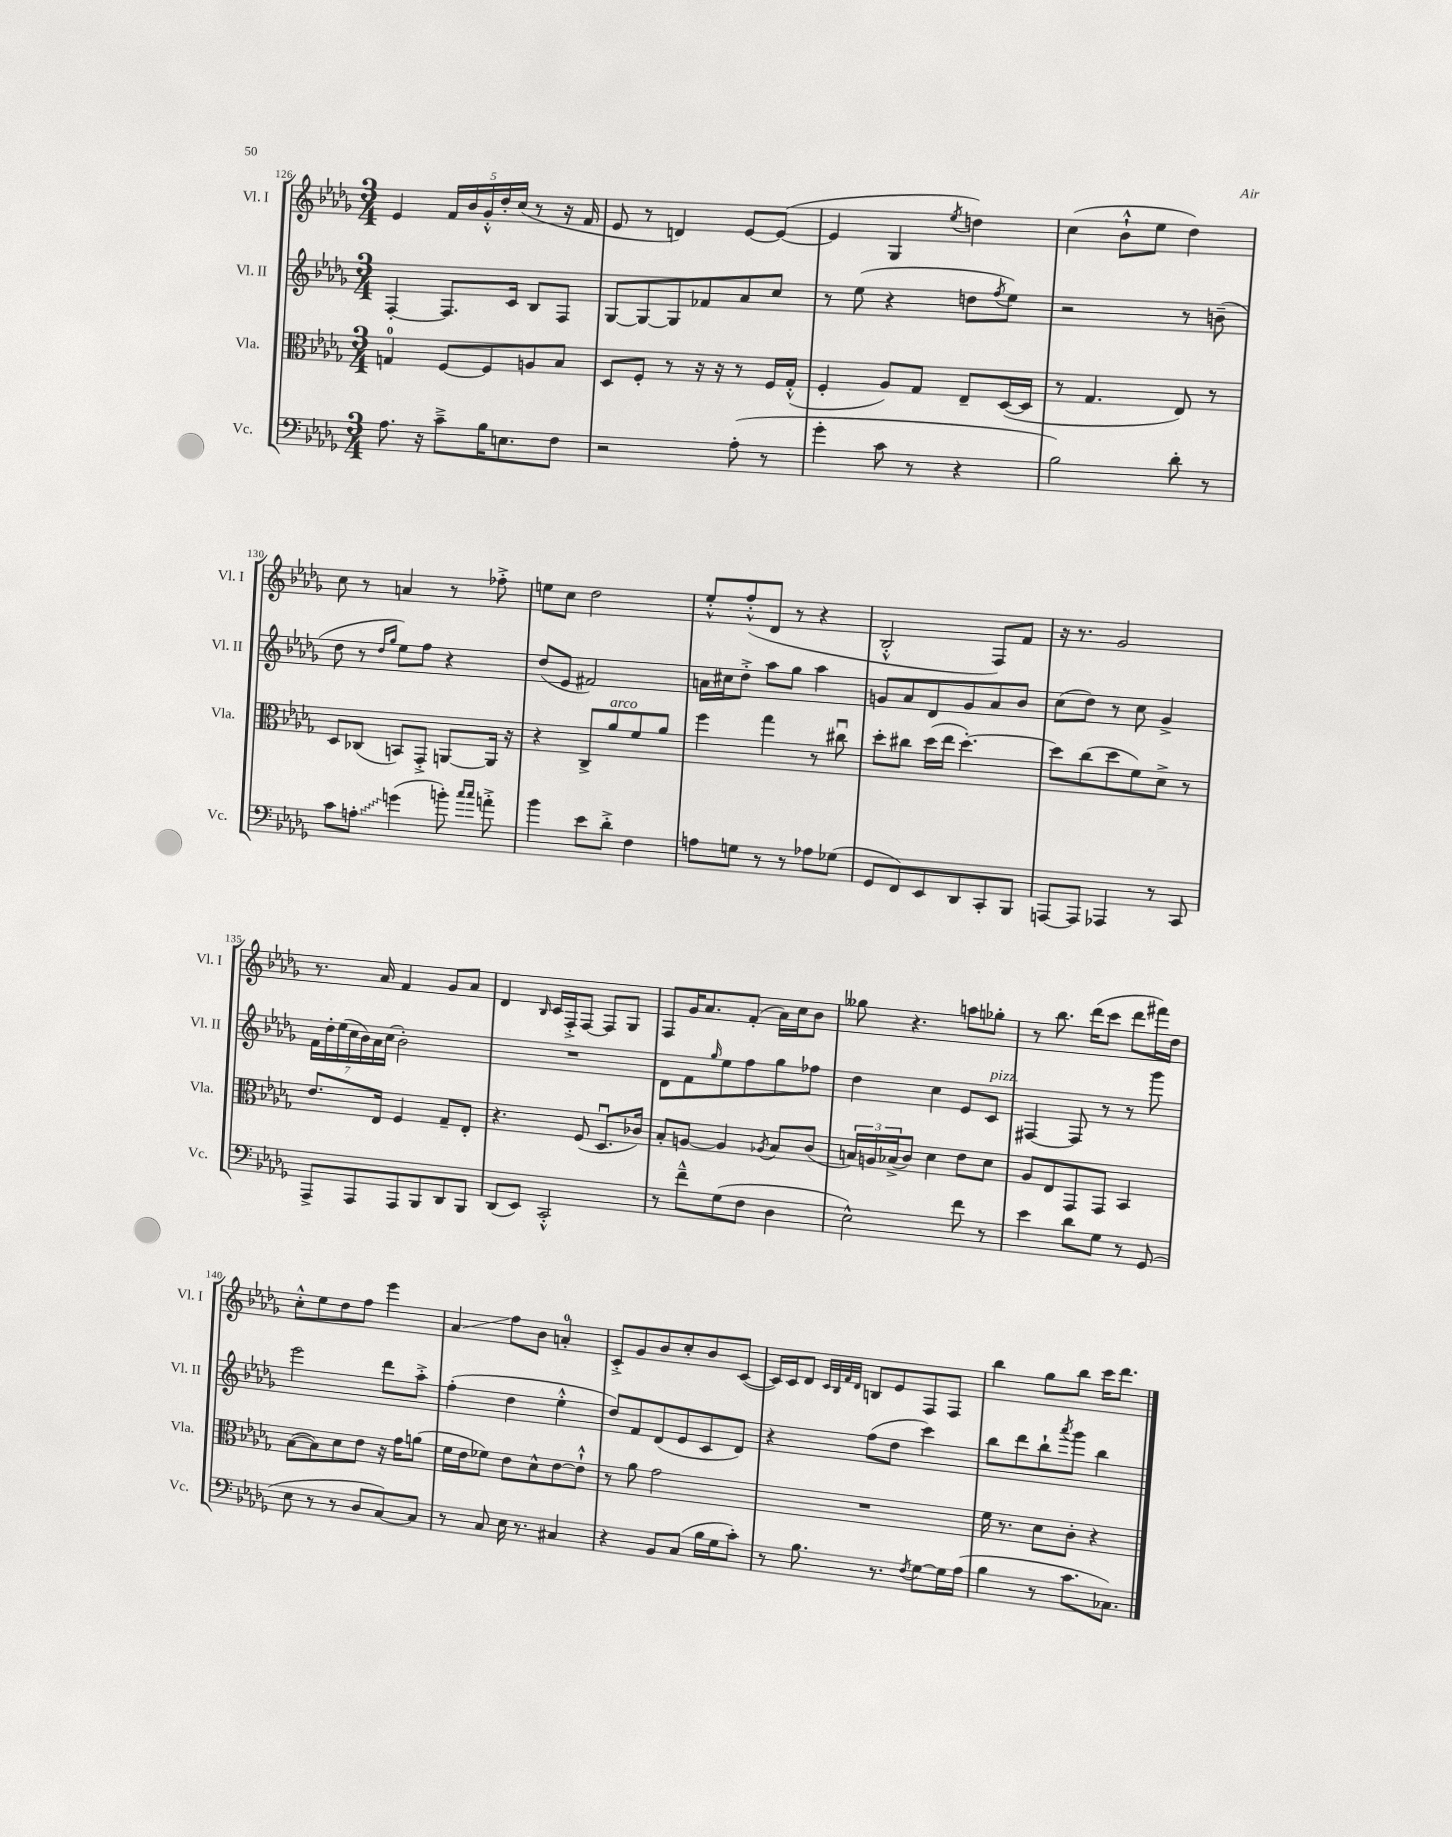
<<
\new StaffGroup <<
\new Staff = "s0" \with { instrumentName = "Vl. I" shortInstrumentName = "Vl. I" } {
    \clef treble \key des \major \numericTimeSignature \time 3/4
    ees'4 \tuplet 5/4 { f'16 bes'16 ges'16-.-^ des''16-. c''16( } r8 r16 f'16 |
    ees'8 r8 d'4) ees'8~ ees'8~( |
    ees'4 ges4 \acciaccatura { ees''8 } d''4) |
    c''4( bes'8-!-^ ees''8 des''4) |
    c''8 r8 a'4 r8 fes''8-.-> |
    e''8 c''8 des''2 |
    ees''8-.-^ f''8-.-^( des'8 r8 r4 |
    bes2-.-^ f8) f'8 |
    r16 r8. ges'2 |
    r8. aes'16 f'4 ges'8 aes'8 |
    des'4 \grace { bes16 } c'16 f16-.-> f8~ f8 ges8 |
    f8 ges'16 aes'8. f'8-.( aes'16) c''16 bes'8 |
    geses''8 r4. a''8 ges''8-. |
    r8 bes''8. des'''16( c'''8 des'''8 fis'''16) des''16 |
    c''8-.-^ ees''8 des''8 f''8 ees'''4 |
    aes'4\glissando f''8 bes'8 a'4-0-. |
    c'8-.-> ges'8 bes'8 c''8-. bes'8 c'8~( |
    c'16) c'16 des'8 \grace { c'32 bes32 f'32 des'32 } b8 ees'8 f8 f8 |
    bes''4 ges''8 bes''8 c'''16 des'''8. \bar "|." |
}
\new Staff = "s1" \with { instrumentName = "Vl. II" shortInstrumentName = "Vl. II" } {
    \clef treble \key des \major \numericTimeSignature \time 3/4
    f4~-. f8. c'16 bes8 f8 |
    ges8~ ges8~ ges8 fes'8 aes'8 c''8 |
    r8 ees''8( r4 d''8 \acciaccatura { f''8 } ees''8) |
    r2 r8 b'8--( |
    des''8 r8 \grace { des''16 ges''16 } ees''8) f''8 r4 |
    des''8( ees'8 fis'2) |
    a'16 cis''16 des''8-.-> aes''8 ges''8 aes''4 |
    g'8 aes'8 des'8 g'8 aes'8 bes'8 |
    c''8( des''8) r8 c''8 ges'4-> |
    \tuplet 7/4 { f'16 des''16-. ees''16( c''16 bes'16) aes'16 c''16( } bes'2-.) |
    R2. |
    des'8 f'8 \grace { ges''16 } ees''8 f''8 ges''8 fes''8 |
    des''4 c''4 ees'8 c'8^\markup { \italic "pizz." } |
    fis4~ fis8 r8 r8 ges'''8 |
    ees'''2 des'''8 aes''8-.-> |
    f''4-.( des''4 ees''4-.-^ |
    des''8) f'8 des'8( ees'8 c'8 des'8) |
    r4 f''8( des''8 c'''4) |
    bes''8 des'''8 bes''8-! \acciaccatura { aes'''8 } ges'''8 bes''4 \bar "|." |
}
\new Staff = "s2" \with { instrumentName = "Vla." shortInstrumentName = "Vla." } {
    \clef alto \key des \major \numericTimeSignature \time 3/4
    g4-0 f8~ f8 a8 bes8 |
    des8 f8-. r8 r16 r16 r8 f16 ges16-.-^( |
    f4-. aes8) ges8 ees8-- des16~( des16 |
    r8 ges4. ees8) r8 |
    des8 ces8( b,8) ges,8-.-> a,8~ a,16 r16 |
    r4 c8-> aes'8^\markup { \italic "arco" } f'8 aes'8 |
    f''4 ges''4 r8 cis''8\downbow |
    des''8-. cis''8 des''16( ees''16 des''4.~-.) |
    des''8 c''8( des''8 f'8) des'8-> r8 |
    ees'8. ees16 f4 ges8-- ees8-. |
    r4. f8( des8.\downbow ces'16) |
    bes8-. a8~ a4 \acciaccatura { aes8 } bes8 c'8( |
    \tuplet 3/2 { b16) a16 bes16->( } c'8) des'4 ees'8 des'8 |
    aes8 ees8 ges,8 ges,8 bes,4 |
    bes8~( bes8) des'8 ees'8 r16 ges'16 a'8( |
    f'16 ees'16 fes'8) ees'8 des'8-^ ees'8~ ees'8-!-^ |
    r8 aes'8 ges'2 |
    R2. |
    f'16 r8. des'8 c'8-. r4 \bar "|." |
}
\new Staff = "s3" \with { instrumentName = "Vc." shortInstrumentName = "Vc." } {
    \clef bass \key des \major \numericTimeSignature \time 3/4
    aes8. r16 c'8---> bes16 e8. f8 |
    r2 aes8-.( r8 |
    ges'4-. c'8 r8 r4 |
    bes2) des'8-. r8 |
    c'8 \once \override Glissando.style = #'zigzag a8-.\glissando g'4( b'8-.) \grace { c''16 c''16 } a'8-.-> |
    bes'4 ees'8 des'8-.-> f4 |
    a8 g8 r8 r8 aes8 ges8( |
    ges,8 f,8) ees,8 des,8 c,8-. bes,,8 |
    a,,8~ a,,8 aes,,4 r8 c,8 |
    aes,,8-> aes,,8 aes,,8 bes,,8 des,8 bes,,8 |
    des,8( ees,8) c,2-.-^ |
    r8 f'8---^ ges8( f8 des4 |
    ees2-^) f'8 r8 |
    ees'4 des'8 ges8 r8 ges,8( |
    ees8 r8 r8 des8 c8~) c8 |
    r8 c8 ees16 r8. cis4 |
    r4 bes,8 c8( bes16 ges16 c'8-.) |
    r8 bes8. r8. \acciaccatura { f8 } ges8~ ges16 aes16( |
    bes4 r8 c'8. ces8.) \bar "|." |
}
>>
>>
\layout { \context { \Score currentBarNumber = #126 } }
